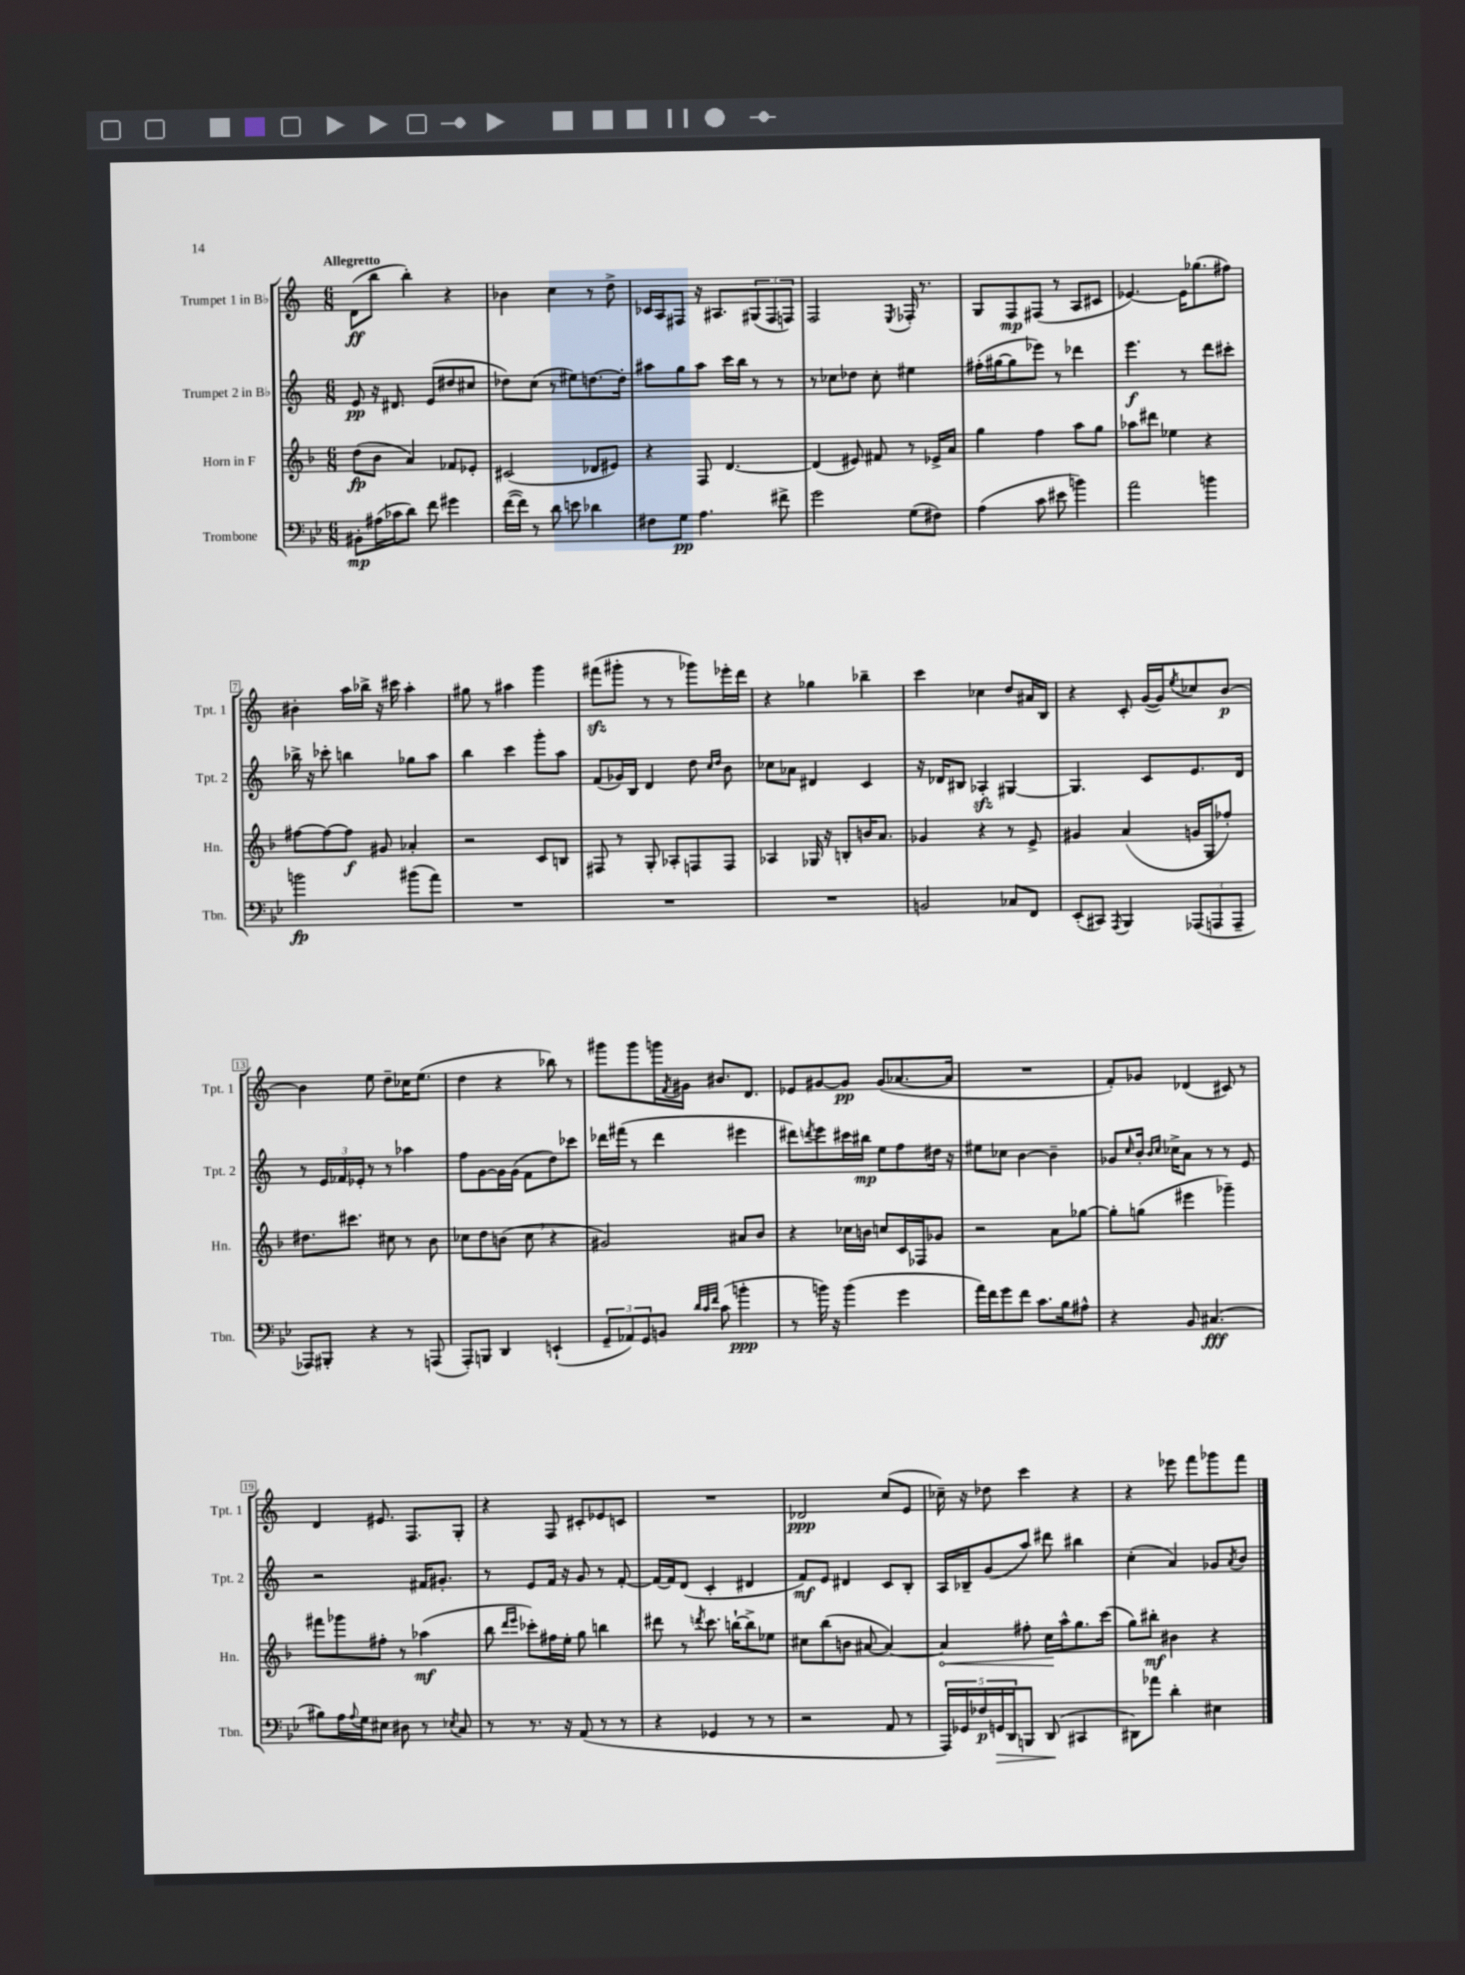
<<
\new StaffGroup <<
\new Staff = "s0" \with { instrumentName = "Trumpet 1 in Bb" shortInstrumentName = "Tpt. 1" } {
    \clef treble \key c \major \numericTimeSignature \time 6/8 \tempo "Allegretto"
    d'8\ff( b''8 b''4-.) r4 |
    bes'4 c''4 r8 d''8-> |
    ces'16 a16 fis8 r16 ais8. \tuplet 3/2 { gis8( fis8 f8) } |
    f2 \acciaccatura { e8 } fes16-. r8. |
    g8 f8\mp fis8( r8 a8 cis'8 |
    ees'4.~) ees'16 ges''8.( fis''8) |
    bis'4-. a''16 bes''16-> r16 cis'''16 a''4-. |
    gis''8 r8 ais''4 g'''4 |
    fis'''8\sfz( gis'''8-. r8 r8 ges'''8) ees'''16-. d'''16 |
    r4 ges''4 bes''4-- |
    c'''4 ces''4 d''8 ais'16 b16 |
    r4 c'8-. g'16~( g'16) \acciaccatura { e''8 } ces''8 b'8~\p |
    b'4 e''8 d''8-- ces''16 e''8.( |
    d''4 r4 bes''8) r8 |
    gis'''8 gis'''8 g'''16 \acciaccatura { f'8 } gis'16 bis'8. d'8. |
    ees'8 gis'8~ gis'8\pp gis'8( aes'8.~ aes'16 |
    R2. |
    f'8-.) ges'8 des'4( cis'8) r8 |
    d'4 eis'8. f8. g8-. |
    r4 f8 cis'8-. ees'8 c'8 |
    R2. |
    des'2\ppp c''8( e'8 |
    ces''16--) r16 des''8 c'''4 r4 |
    r4 ees'''8 f'''8 ges'''8 f'''8 \bar "|." |
}
\new Staff = "s1" \with { instrumentName = "Trumpet 2 in Bb" shortInstrumentName = "Tpt. 2" } {
    \clef treble \key c \major \numericTimeSignature \time 6/8
    e'8\pp r16 dis'8. e'8( dis''8 cis''8 |
    des''8) c''8( r8 eis''8) d''8.~ d''16-. |
    ais''8 g''8 ais''8 c'''16 b''16 r8 r8 |
    r8 ces''8 des''8 ces''8-. eis''4 |
    fis''16-.( gis''16~ gis''8 ees'''8) r8 des'''4 |
    e'''4.\f r8 d'''8 cis'''8-. |
    bes''16-> r16 ces'''8-. b''4 ges''8 a''8 |
    b''4 c'''4 g'''8-. a''8 |
    f'8( ges'16) b16 d'4 d''8 \grace { c''16 d''16 } b'8 |
    ces''8 aes'8 dis'4 c'4 |
    r16 des'16 bis8 aes4-.\sfz gis4~ |
    gis4. c'8 e'8. d'16 |
    r8 \tuplet 3/2 { e'16 fes'16 ees'16-. } r8 r8 aes''4 |
    f''8 g'8~ g'16 g'16( f'8 d''8) ces'''8 |
    des'''16 fis'''16( r8 des'''4 eis'''4 |
    dis'''8) \acciaccatura { d'''8 } e'''8 cis'''16 bis''16\mp e''8 f''8 dis''16 r16 |
    eis''8 ces''8 b'4~ b'4-- |
    ges'8 \grace { c''16 } b'16-. \grace { b'16 c''16 } ces''16-> a'8 r8 r8 e'8 |
    r2 fis'16 gis'8.-. |
    r8 e'8 f'16 r16 g'8 r8 f'8~-. |
    f'16~ f'16 d'8( c'4-. dis'4 |
    f'8\mf) e'8 dis'4 c'8 b8-. |
    a16 bes16-- g'8( a''8) dis'''8 bis''4 |
    c''4-.( a'4) ges'8 \acciaccatura { a'8 } b'8 \bar "|." |
}
\new Staff = "s2" \with { instrumentName = "Horn in F" shortInstrumentName = "Hn." } {
    \clef treble \key f \major \numericTimeSignature \time 6/8
    d''8\fp( bes'8 a'4) fes'8 ees'8-. |
    cis'2( des'8 eis'8) |
    r4 f8 d'4.~ |
    d'4( eis'8) fis'8 r8 ees'16-> a'16 |
    g''4 f''4 a''8 g''8 |
    aes''8 dis'''8 ees''4 r4 |
    fis''8~ fis''8~ fis''8\f gis'8 aes'4-. |
    r2 c'8 b8 |
    fis8 r8 g8-. aes8-. f8 f8 |
    aes4 ges16 r16 b8-. b'16 a'8. |
    ges'4 r4 r8 e'8-> |
    gis'4 a'4( g'16 g16 fes''8-.) |
    dis''8. cis'''8. cis''8 r8 bes'8 |
    ces''8 d''8 b'8( ces''8 \breathe r4 |
    gis'2) ais'8 bes'8 |
    r4 ces''16 b'16 c''8 c'16 fes16 ges'8 |
    r2 a'8 ges''8~ |
    ges''8-. g''8( eis'''4 ges'''4--) |
    fis'''8 ges'''8 fis''8-. r8 aes''4\mf( |
    bes''8 \grace { d'''16 e'''16 } ces'''8-.) fis''16 e''16-. g''8 b''4 |
    dis'''8 r8 \acciaccatura { d'''8 } c'''8. b''16~-! b''8-> ees''8 |
    cis''8 bes''8( b'8 ais'8~ ais'4~) |
    \once \override Hairpin.circled-tip = ##t ais'4\< fis''8-. c''16\! a''16-^ g''8. c'''16( |
    g''8) bis''8-.\mf bis'4 r4 \bar "|." |
}
\new Staff = "s3" \with { instrumentName = "Trombone" shortInstrumentName = "Tbn." } {
    \clef bass \key bes \major \numericTimeSignature \time 6/8
    bis,8-.\mp ais16( ces'16 d'8) f'8 gis'4 |
    f'16~( f'16) r8 d'8 e'8 des'4 |
    fis8 g8\pp a4. fis'8-> |
    g'2 g8( fis8) |
    a4( c'8 eis'8 b'4) |
    a'2 b'4 |
    b'2\fp bis'8( a'8) |
    R2. |
    R2. |
    R2. |
    b,2 ces8 f,8 |
    ees,8-.( cis,8) \acciaccatura { a,,8 } bes,,4 \tuplet 3/2 { aes,,8( a,,8 a,,8-- } |
    aes,,8) bis,,8-. r4 r8 a,,8( |
    a,,8-.) b,,8 d,4 e,4-!( |
    \tuplet 3/2 { g,8-- aes,8) g,8 } b,8 \grace { d'32 c'32 f'32 } c'8( b'4-.\ppp |
    r8 b'16) r16 b'4( g'4 |
    a'16) f'16 g'8 f'8 c'8. bes16 ais8-^ |
    r4 bes,8 cis4.\fff( |
    bis8) a16 \appoggiatura { a8 } g16 eis8 dis8 r8 \acciaccatura { ees8 } c8 |
    r8 r8. r16 a,8( r8 r8 |
    r4 ges,4 r8 r8 |
    r2 a,8 r8 |
    \tuplet 5/4 { a,,16) ges,16 fes16\p g,16\> d,16 } b,,8 d,8\!( cis,4 |
    dis,8) aes'8 d'4-. eis4 \bar "|." |
}
>>
>>
\layout { \context { \Score \override BarNumber.stencil = #(make-stencil-boxer 0.1 0.3 ly:text-interface::print) } }
